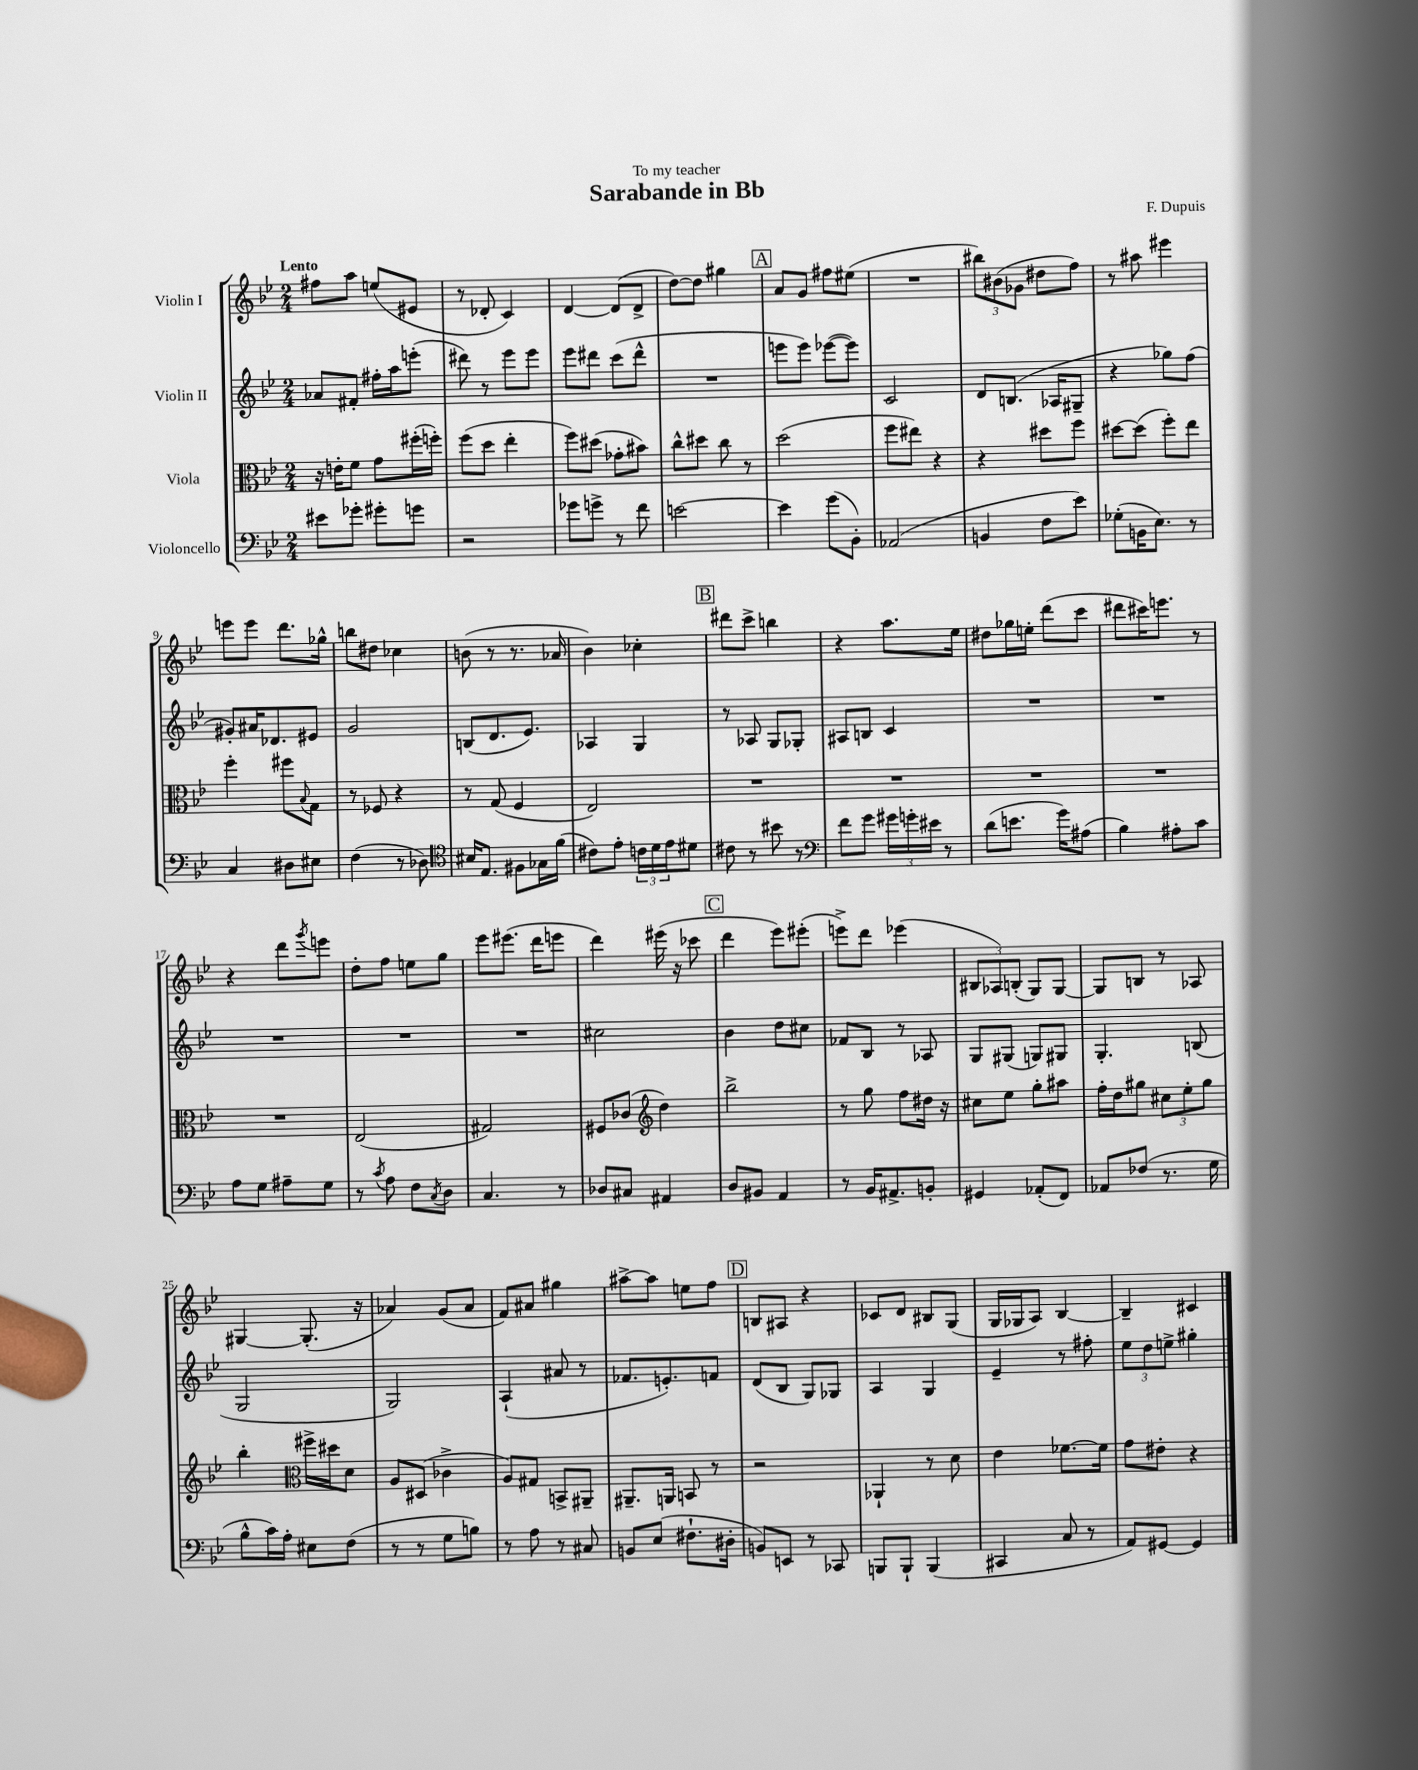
\header { title = "Sarabande in Bb" composer = "F. Dupuis" dedication = "To my teacher" }
<<
\new StaffGroup <<
\new Staff = "s0" \with { instrumentName = "Violin I" } {
    \clef treble \key bes \major \numericTimeSignature \time 2/4 \tempo "Lento"
    fis''8 a''8 e''8( eis'8 |
    r8 des'8-. c'4) |
    d'4~ d'8( d'8-> |
    d''8~) d''8 gis''4 |
    \mark \markup { \box "A" } a'8 g'8 fis''8 eis''8( |
    R2 |
    \tuplet 3/2 { bis''8) bis'8( ges'8 } dis''8 f''8) |
    r8 ais''8 eis'''4 |
    e'''8 e'''8 d'''8. ges''16-^ |
    b''8 dis''8 ces''4 |
    b'8( r8 r8. aes'16 |
    bes'4) ces''4-. |
    \mark \markup { \box "B" } dis'''8 c'''8-> b''4 |
    r4 a''8. ees''16 |
    dis''8 ges''16 e''16-. d'''8( c'''8 |
    dis'''8 cis'''16) e'''8. r8 |
    r4 d'''8 \acciaccatura { g'''8 } e'''8 |
    d''8-. f''8 e''8 g''8 |
    ees'''8 eis'''8.( d'''16 e'''8 |
    d'''4) eis'''16( r16 ces'''8 |
    \mark \markup { \box "C" } d'''4 ees'''8) eis'''8-.( |
    e'''8->) d'''8 ees'''4( |
    \tuplet 3/2 { bis8 aes8) b8-.( } g8) g8~ |
    g8 b8 r8 aes8 |
    gis4~ gis8.-.( r16 |
    aes'4) g'8( aes'8 |
    f'8) ais'8 gis''4 |
    ais''8~-> ais''8 e''8 f''8 |
    \mark \markup { \box "D" } b8 ais8 r4 |
    ces'8 d'8 bis8 g8( |
    g16 ges16 a8) bes4~ |
    bes4-- cis'4 \bar "|." |
}
\new Staff = "s1" \with { instrumentName = "Violin II" } {
    \clef treble \key bes \major \numericTimeSignature \time 2/4
    aes'8 fis'8-. fis''16-. a''16 e'''8-.( |
    dis'''8) r8 ees'''8 ees'''8 |
    ees'''8 dis'''8 c'''8( dis'''8-^ |
    R2 |
    \mark \markup { \box "A" } e'''8 e'''8) ees'''8~( ees'''8) |
    c'2 |
    d'8 b8.( aes16 gis8-- |
    r4 ges''8) f''8( |
    gis'8-.) ais'16 des'8. eis'8 |
    g'2 |
    b8( d'8. ees'8.) |
    aes4 g4 |
    \mark \markup { \box "B" } r8 aes8 g8 ges8-. |
    ais8 b8 c'4 |
    R2 |
    R2 |
    R2 |
    R2 |
    R2 |
    cis''2 |
    \mark \markup { \box "C" } bes'4 d''8 cis''8 |
    fes'8 bes8 r8 aes8 |
    g8 gis8( g8) gis8 |
    g4.-. b8( |
    g2 |
    g2) |
    a4-!( ais'8 r8 |
    fes'8. e'8.-.) f'8 |
    \mark \markup { \box "D" } d'8( bes8 g8) ges8 |
    a4 g4 |
    ees'4-- r8 fis''8-. |
    \tuplet 3/2 { ees''8 d''8 e''8-> } gis''4-. \bar "|." |
}
\new Staff = "s2" \with { instrumentName = "Viola" } {
    \clef alto \key bes \major \numericTimeSignature \time 2/4
    r16 e'16-. f'8 g'8 fis''16-.( f''16-.) |
    f''8( d''8 ees''4-. |
    f''8) dis''8( ges'8-. bis'8) |
    c''8-^ dis''8 c''8 r8 |
    \mark \markup { \box "A" } d''2( |
    f''8 eis''8) r4 |
    r4 dis''8 f''8 |
    dis''8~ dis''8( f''8-.) ees''8 |
    f''4-. fis''8 \appoggiatura { bes8 } g8 |
    r8 fes8 r4 |
    r8 g8( f4 |
    ees2) |
    \mark \markup { \box "B" } R2 |
    R2 |
    R2 |
    R2 |
    R2 |
    ees2( |
    gis2) |
    fis8 ces'8( \clef treble d''4) |
    \mark \markup { \box "C" } bes''2-> |
    r8 g''8 f''8 dis''16 r16 |
    cis''8 ees''8 g''8-. ais''8 |
    f''16-. d''16 gis''8 \tuplet 3/2 { cis''8 ees''8-. gis''8 } |
    bes''4-. \clef alto fis''16-> dis''16 d'8 |
    a8 dis8( ces'4-> |
    a8) gis8 b,8-> ais,8-- |
    ais,8.-- a,16 b,8 r8 |
    \mark \markup { \box "D" } r2 |
    aes,4-! r8 d'8 |
    ees'4 fes'8.~ fes'16 |
    g'8 eis'8-. r4 \bar "|." |
}
\new Staff = "s3" \with { instrumentName = "Violoncello" } {
    \clef bass \key bes \major \numericTimeSignature \time 2/4
    eis'8 ges'8-. gis'8-. g'8 |
    r2 |
    ges'8 g'8-> r8 f'8 |
    e'2~ |
    \mark \markup { \box "A" } e'4 g'8( bes,8-.) |
    aes,2( |
    b,4 f8 ees'8) |
    ges8-.( b,16 ees8.) r8 |
    c4 dis8 eis8 |
    f4( r8 des8) |
    \clef tenor bis16 ees8. fis8 ges16 f'16( |
    cis'8) ees'8-. \tuplet 3/2 { c'16 d'16 ees'16 } dis'8 |
    \mark \markup { \box "B" } cis'8 r8 bis'8 r8 |
    \clef bass f'8 g'8 \tuplet 3/2 { gis'16 g'16-. eis'16 } r8 |
    d'8( e'8. g'16) ais8( |
    bes4) ais8-. c'8 |
    a8 g8 ais8-- g8 |
    r8 \acciaccatura { c'8 } a8 f8 \acciaccatura { c8 } d8 |
    c4. r8 |
    des8 cis8 ais,4 |
    \mark \markup { \box "C" } d8 bis,8 a,4 |
    r8 bes,16 ais,8.-> b,8-. |
    gis,4 aes,8-.( f,8) |
    aes,8 fes8( r8. g16 |
    bes8-^ c'16) a16-. eis8 f8( |
    r8 r8 g8 b8) |
    r8 a8 r8 cis8 |
    b,8 ees8( fis8.-! dis16-. |
    \mark \markup { \box "D" } b,8) e,8 r8 ces,8 |
    b,,8 b,,8-! b,,4( |
    cis,4 c8 r8 |
    a,8) gis,8~ gis,4 \bar "|." |
}
>>
>>
